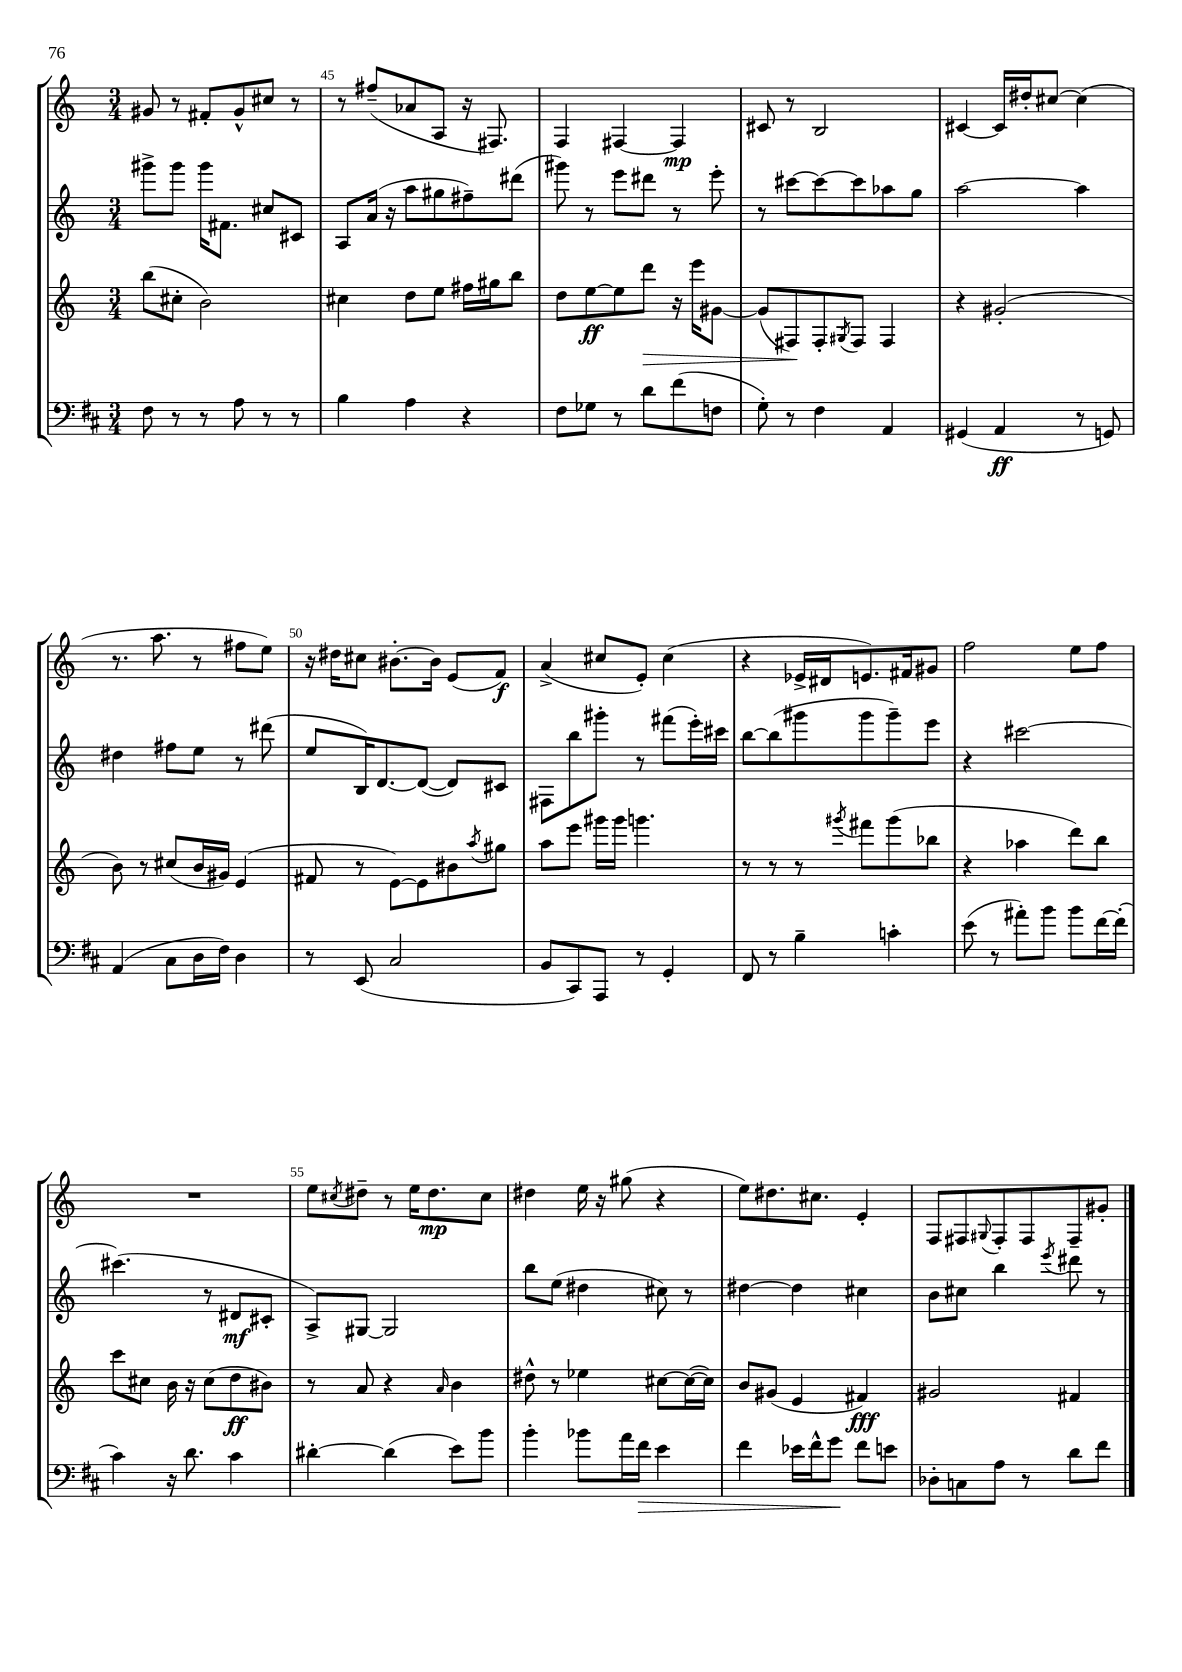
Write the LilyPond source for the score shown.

<<
\new StaffGroup <<
\new Staff = "s0" {
    \clef treble \key c \major \numericTimeSignature \time 3/4
    gis'8 r8 fis'8-. gis'8-^ cis''8 r8 |
    r8 fis''8--( aes'8 a8 r16 fis8.) |
    f4 fis4~ fis4\mp |
    cis'8 r8 b2 |
    cis'4~ cis'16 dis''16-. cis''8~ cis''4( |
    r8. a''8. r8 fis''8 e''8) |
    r16 dis''16 cis''8 bis'8.~-. bis'16 e'8( f'8\f) |
    a'4->( cis''8 e'8-.) cis''4( |
    r4 ees'16-> dis'16 e'8.) fis'16 gis'8 |
    f''2 e''8 f''8 |
    R2. |
    e''8 \acciaccatura { cis''8 } dis''8-- r8 e''16 dis''8.\mp cis''8 |
    dis''4 e''16 r16 gis''8( r4 |
    e''8) dis''8. cis''8. e'4-. |
    f8 fis8 \appoggiatura { gis8 } fis8-. fis8 fis8-- gis'8-. \bar "|." |
}
\new Staff = "s1" {
    \clef treble \key c \major \numericTimeSignature \time 3/4
    gis'''8-> gis'''8 gis'''16 fis'8. cis''8 cis'8 |
    a8 a'16( r16 a''8 gis''8 fis''8--) dis'''8( |
    gis'''8) r8 e'''8 dis'''8 r8 e'''8-. |
    r8 cis'''8~ cis'''8~ cis'''8 aes''8 g''8 |
    a''2~ a''4 |
    dis''4 fis''8 e''8 r8 dis'''8( |
    e''8 b16) d'8.~ d'8~( d'8) cis'8 |
    fis8 b''8 gis'''8-. r8 fis'''8( e'''16-.) cis'''16 |
    b''8~ b''8( gis'''8 gis'''8 gis'''8--) e'''8 |
    r4 cis'''2~ |
    cis'''4.( r8 dis'8\mf cis'8-. |
    a8->) gis8~ gis2 |
    b''8 e''8( dis''4 cis''8) r8 |
    dis''4~ dis''4 cis''4 |
    b'8 cis''8 b''4 \acciaccatura { e'''8 } dis'''8 r8 \bar "|." |
}
\new Staff = "s2" {
    \clef treble \key c \major \numericTimeSignature \time 3/4
    b''8( cis''8-. b'2) |
    cis''4 d''8 e''8 fis''16 gis''16 b''8 |
    d''8 e''8~\ff e''8 d'''8\> r16 e'''16 gis'8~ |
    gis'8( fis8\!) fis8-. \acciaccatura { gis8 } fis8 fis4 |
    r4 gis'2-.( |
    b'8) r8 cis''8( b'16 gis'16) e'4( |
    fis'8 r8 e'8~) e'8 bis'8 \acciaccatura { a''8 } gis''8 |
    a''8 e'''8 gis'''16 gis'''16 g'''4. |
    r8 r8 r8 \acciaccatura { gis'''8 } fis'''8 gis'''8( bes''8 |
    r4 aes''4 d'''8) b''8 |
    c'''8 cis''8 b'16 r16 cis''8( d''8\ff bis'8) |
    r8 a'8 r4 \grace { a'16 } b'4 |
    dis''8-^ r8 ees''4 cis''8~ cis''16~( cis''16) |
    b'8 gis'8( e'4 fis'4\fff) |
    gis'2 fis'4 \bar "|." |
}
\new Staff = "s3" {
    \clef bass \key d \major \numericTimeSignature \time 3/4
    fis8 r8 r8 a8 r8 r8 |
    b4 a4 r4 |
    fis8 ges8 r8 d'8 fis'8( f8 |
    g8-.) r8 fis4 a,4 |
    gis,4( a,4\ff r8 g,8) |
    a,4( cis8 d16 fis16) d4 |
    r8 e,8( cis2 |
    b,8 cis,8) a,,8 r8 g,4-. |
    fis,8 r8 b4-- c'4-. |
    e'8( r8 ais'8-.) b'8 b'8 fis'16~ fis'16-.( |
    cis'4) r16 d'8. cis'4 |
    dis'4~-. dis'4( e'8) b'8 |
    b'4-. bes'8 a'16 fis'16\> e'4 |
    fis'4 ees'16 fis'16-^ g'8\! fis'8 e'8 |
    des8-. c8 a8 r8 d'8 fis'8 \bar "|." |
}
>>
>>
\layout { \context { \Score currentBarNumber = #44 \override BarNumber.break-visibility = ##(#f #t #t) barNumberVisibility = #(every-nth-bar-number-visible 5) } }
